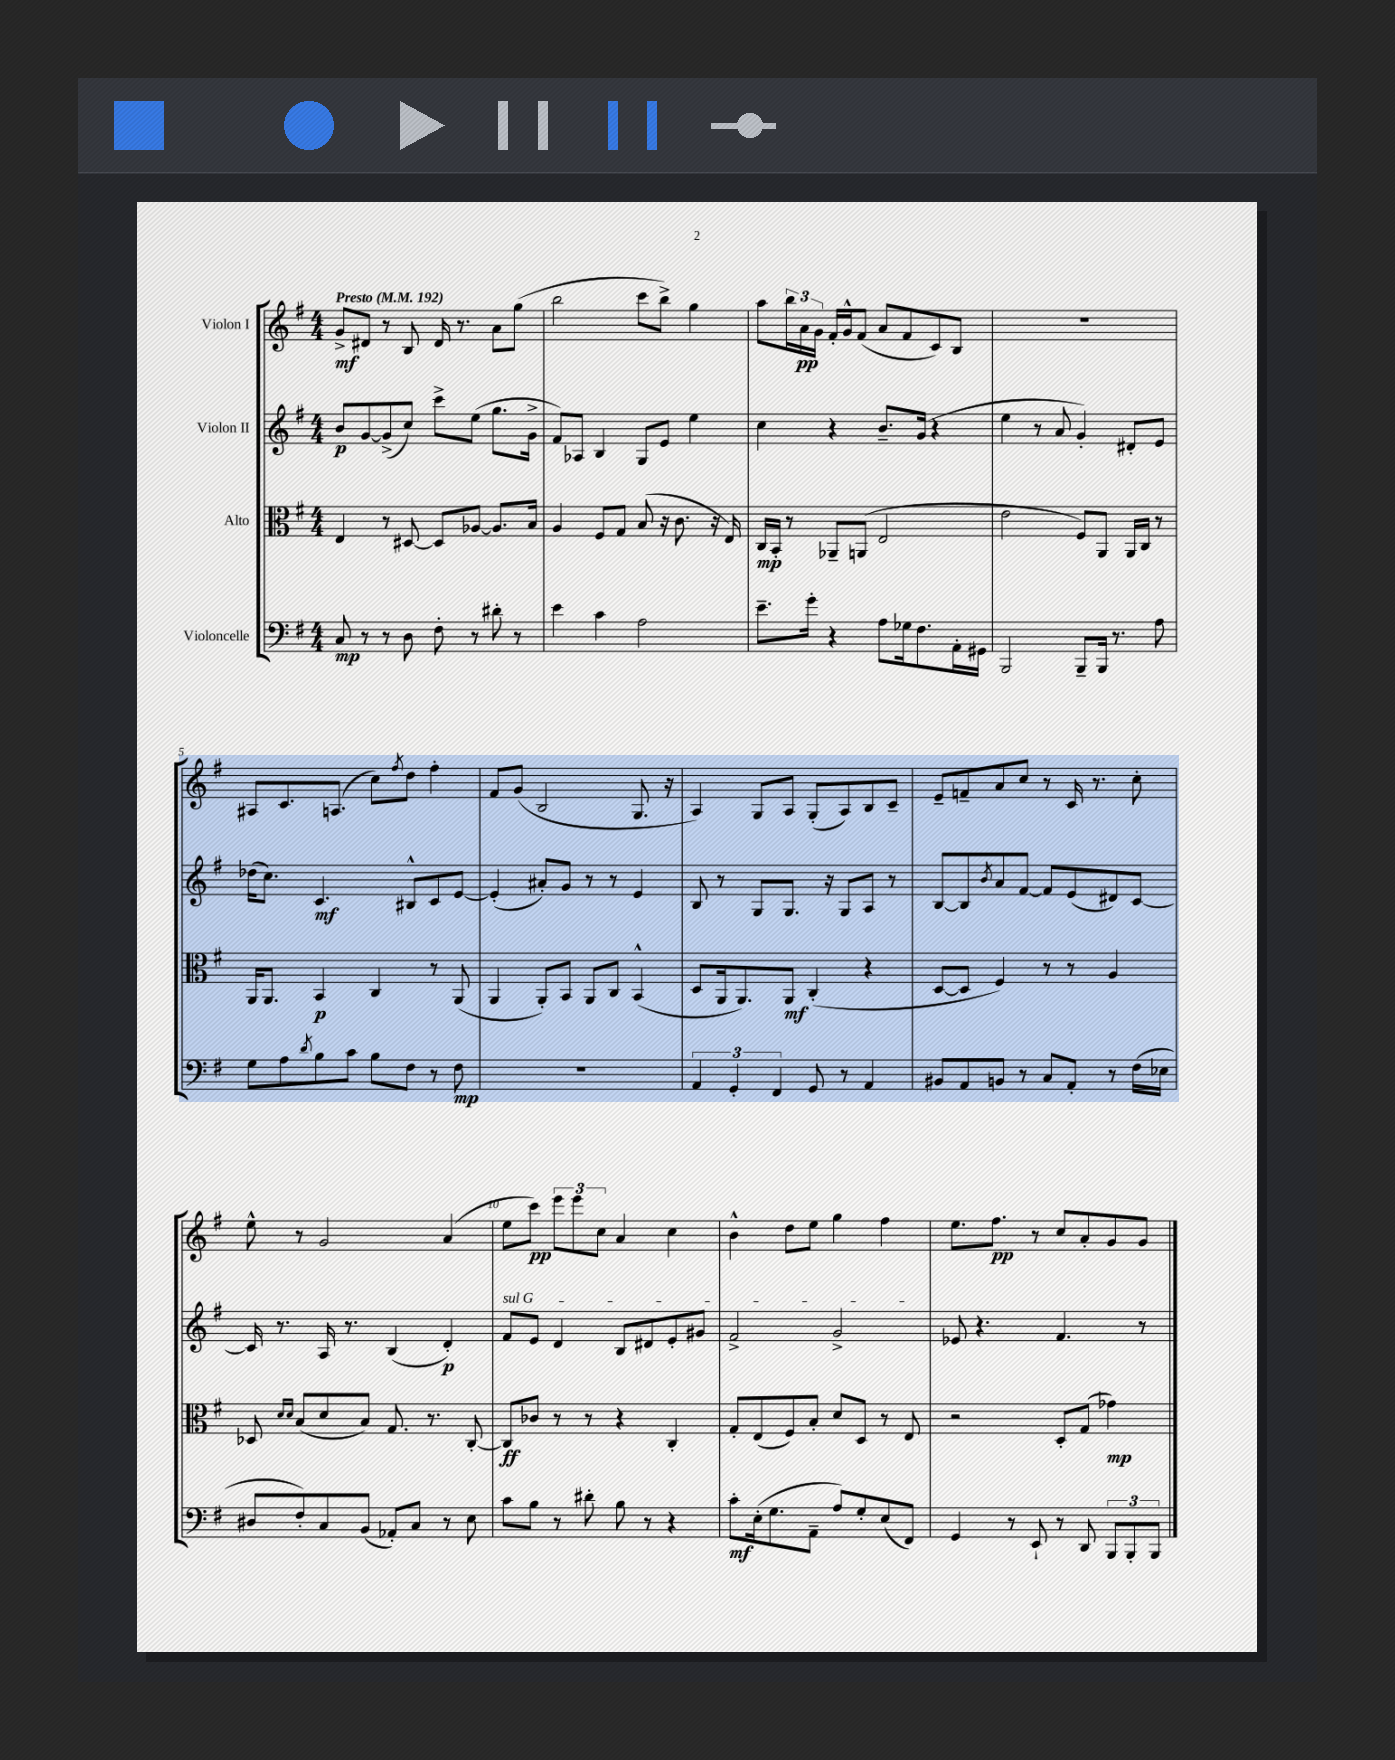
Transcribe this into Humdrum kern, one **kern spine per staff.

**kern	**dynam	**kern	**dynam	**kern	**dynam	**kern	**dynam
*part4	*part4	*part3	*part3	*part2	*part2	*part1	*part1
*staff4	*staff4	*staff3	*staff3	*staff2	*staff2	*staff1	*staff1
*I"Violoncelle	*	*I"Alto	*	*I"Violon II	*	*I"Violon I	*
*clefF4	*	*clefC3	*	*clefG2	*	*clefG2	*
*k[f#]	*	*k[f#]	*	*k[f#]	*	*k[f#]	*
*M4/4	*	*M4/4	*	*M4/4	*	*M4/4	*
*MM192	*	*MM192	*	*MM192	*	*MM192	*
=1	=1	=1	=1	=1	=1	=1	=1
!	!	!	!	!	!	!LO:TX:a:B:t=Presto	!
8C/	mp	4E/	.	8b/L	p	8g^/L	mf
8r	.	.	.	[8g/	.	8d#X/J	.
8r	.	8r	.	(8g^/]	.	8r	.
8D\	.	[8D#X/	.	8cc/J)	.	8B/	.
8F#'\	.	8D#/L]	.	8ccc^\L	.	16d#/	.
.	.	.	.	.	.	8.r	.
8r	.	[8A-X/J	.	(8ee\J	.	.	.
8d#X'\	.	8.A-/L]	.	8.gg\L	.	8a\L	.
8r	.	.	.	.	.	(8gg\J	.
.	.	16B/Jk	.	16g^\Jk	.	.	.
=2	=2	=2	=2	=2	=2	=2	=2
4e\	.	4A/	.	8f#/L)	.	2bb\	.
.	.	.	.	8A-X/J	.	.	.
4c\	.	8F#/L	.	4B/	.	.	.
.	.	8G/J	.	.	.	.	.
2A\	.	(8B/	.	8G/L	.	8ccc\L	.
.	.	16r	.	8e/J	.	8bb^\J)	.
.	.	8.c\	.	.	.	.	.
.	.	.	.	4ee\	.	4gg\	.
.	.	16r	.	.	.	.	.
.	.	16E/)	.	.	.	.	.
=3	=3	=3	=3	=3	=3	=3	=3
8.e~\L	.	16C/LL	mp	4cc\	.	8aa\L	.
.	.	16BB'/JJ	.	.	.	.	.
.	.	8r	.	.	.	24bb\L	.
.	.	.	.	.	.	24a\	pp
16g'\Jk	.	.	.	.	.	.	.
.	.	.	.	.	.	24g\JJ	.
4r	.	8AA-X~/L	.	4r	.	16f#'/LL	.
.	.	.	.	.	.	16g^^/J	.
.	.	(8AAn/J	.	.	.	(8f#/J	.
8A\L	.	2E/	.	8.b~/L	.	8a/L	.
16G-X\k	.	.	.	.	.	8f#/	.
8.F#\	.	.	.	(16g/Jk	.	.	.
.	.	.	.	4r	.	8c/)	.
16AA'\L	.	.	.	.	.	8B/J	.
16GG#X\JJ	.	.	.	.	.	.	.
=4	=4	=4	=4	=4	=4	=4	=4
2BBB/	.	2e\	.	4ee\	.	1r	.
.	.	.	.	8r	.	.	.
.	.	.	.	8a/	.	.	.
8BBB~/L	.	8F#/L)	.	4g'/)	.	.	.
16BBB/Jk	.	8AA/J	.	.	.	.	.
8.r	.	.	.	.	.	.	.
.	.	16AA/LL	.	8d#X'/L	.	.	.
.	.	16C/JJ	.	.	.	.	.
8A\	.	8r	.	8e/J	.	.	.
!!LO:LB:g=z
=5	=5	=5	=5	=5	=5	=5	=5
8G\L	.	16AA/KL	.	(16dd-X\KL	.	8A#X/L	.
.	.	8.AA/J	.	8.cc\J)	.	.	.
8A\	.	.	.	.	.	8.c/	.
8qd/	.	.	.	.	.	.	.
8B\	.	4BB/	p	4.c/	mf	.	.
.	.	.	.	.	.	(8.An/J	.
8c\J	.	.	.	.	.	.	.
8B\L	.	4C/	.	.	.	8cc\L)	.
.	.	.	.	.	.	8qff#/	.
8F#\J	.	.	.	8B#X^^/L	.	8dd\J	.
8r	.	8r	.	8c/	.	4ff#'\	.
8F#\	mp	(8AA/	.	[8e/J	.	.	.
=6	=6	=6	=6	=6	=6	=6	=6
1r	.	4AA/	.	(4e'/]	.	8f#/L	.
.	.	.	.	.	.	(8g/J	.
.	.	8AA'/L)	.	8a#X'/L)	.	2B/	.
.	.	8BB/J	.	8g/J	.	.	.
.	.	8AA/L	.	8r	.	.	.
.	.	8C/J	.	8r	.	.	.
.	.	(4BB^^/	.	4e/	.	8.G/	.
.	.	.	.	.	.	16r	.
=7	=7	=7	=7	=7	=7	=7	=7
6AA/	.	8D/L	.	8B/	.	4A/)	.
.	.	16AA/k	.	8r	.	.	.
6GG'/	.	.	.	.	.	.	.
.	.	8.AA/)	.	.	.	.	.
.	.	.	.	8G/L	.	8G/L	.
6FF#/	.	.	.	.	.	.	.
.	.	8AA/J	mf	8.G/J	.	8A/J	.
8GG/	.	(4C'/	.	.	.	(8G'/L	.
.	.	.	.	16r	.	.	.
8r	.	.	.	8G/L	.	8A/)	.
4AA/	.	4r	.	8A/J	.	8B/	.
.	.	.	.	8r	.	8c~/J	.
=8	=8	=8	=8	=8	=8	=8	=8
8BB#X/L	.	[8D/L	.	[8B/L	.	8e~/L	.
8AA/	.	8D/J]	.	8B/]	.	8fn~/	.
.	.	.	.	8qb/	.	.	.
8BBn/J	.	4F#/)	.	8a/	.	8a/	.
8r	.	.	.	[8f#/J	.	8cc/J	.
8C/L	.	8r	.	8f#/L]	.	8r	.
8AA'/J	.	8r	.	(8e/	.	16c/	.
.	.	.	.	.	.	8.r	.
8r	.	4A/	.	8d#X/)	.	.	.
(16F#\LL	.	.	.	[8c/J	.	8cc'\	.
16E-X\JJ	.	.	.	.	.	.	.
!!LO:LB:g=z
=9	=9	=9	=9	=9	=9	=9	=9
8D#X/L	.	8D-X/	.	16c/]	.	8ee^^\	.
.	.	.	.	8.r	.	.	.
.	.	16qqd/LL	.	.	.	.	.
.	.	16qqd/JJ	.	.	.	.	.
8F#'/)	.	(8B/L	.	.	.	8r	.
8C/	.	8d/	.	16A/	.	2g/	.
.	.	.	.	8.r	.	.	.
(8BB/J	.	8B/J)	.	.	.	.	.
8AA-X'/L)	.	8.G/	.	(4B/	.	.	.
8C/J	.	.	.	.	.	.	.
.	.	8.r	.	.	.	.	.
8r	.	.	.	4d'/)	p	(4a/	.
8E\	.	[8C'/	.	.	.	.	.
=10	=10	=10	=10	=10	=10	=10	=10
!	!	!	!	!LO:TX:a:i:t=sul G	!	!	!
8c\L	.	8C/L]	ff	8f#/L	.	8ee\L	.
8B\J	.	8c-X/J	.	8e/J	.	8ccc\J)	pp
8r	.	8r	.	4d/	.	12eee\L	.
.	.	.	.	.	.	12eee\	.
8d#X'\	.	8r	.	.	.	.	.
.	.	.	.	.	.	12cc\J	.
8B\	.	4r	.	8B/L	.	4a/	.
8r	.	.	.	8d#X/	.	.	.
4r	.	4C'/	.	8e'/	.	4cc\	.
.	.	.	.	8g#X/J	.	.	.
=11	=11	=11	=11	=11	=11	=11	=11
8c'\L	mf	8G'/L	.	2f#^/	.	4b^^\	.
(16E'\k	.	(8E/	.	.	.	.	.
8.G\	.	.	.	.	.	.	.
.	.	8F#/)	.	.	.	8dd\L	.
8AA~\J	.	8B'/J	.	.	.	8ee\J	.
8A/L)	.	8d/L	.	2g^/	.	4gg\	.
8G'/	.	8D/J	.	.	.	.	.
(8E/	.	8r	.	.	.	4ff#\	.
8FF#/J)	.	8E/	.	.	.	.	.
=12	=12	=12	=12	=12	=12	=12	=12
4GG/	.	2r	.	8e-X/	.	8.ee\L	.
.	.	.	.	4.r	.	.	.
.	.	.	.	.	.	8.ff#\J	pp
8r	.	.	.	.	.	.	.
8EE`/	.	.	.	.	.	8r	.
8r	.	8D'/L	.	4.f#/	.	8cc/L	.
8DD/	.	(8G/J	.	.	.	8a'/	.
12BBB/L	.	4g-X\)	mp	.	.	8g/	.
12BBB'/	.	.	.	.	.	.	.
.	.	.	.	8r	.	8g/J	.
12BBB/J	.	.	.	.	.	.	.
==	==	==	==	==	==	==	==
*-	*-	*-	*-	*-	*-	*-	*-
